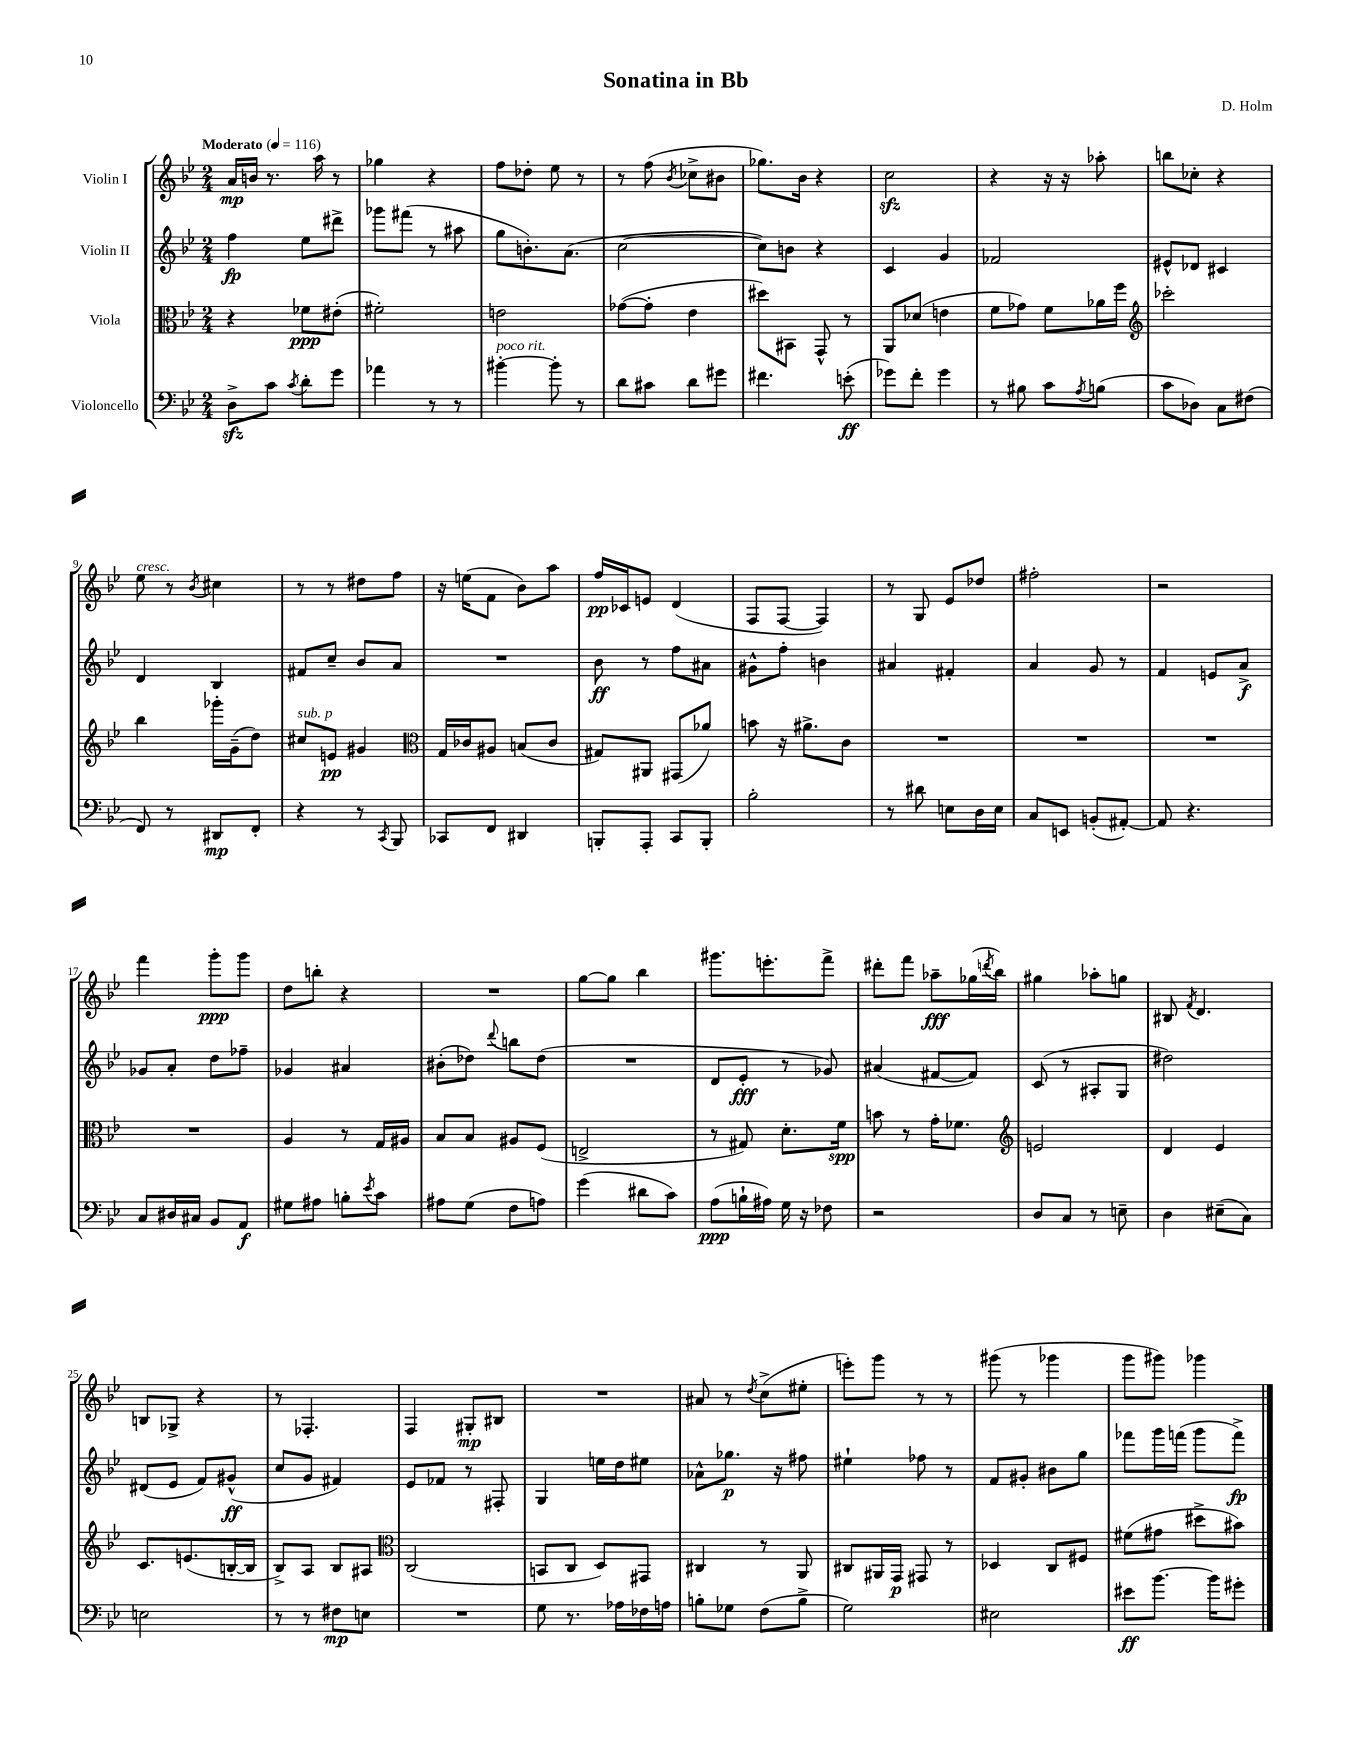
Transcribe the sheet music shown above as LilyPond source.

\header { title = "Sonatina in Bb" composer = "D. Holm" }
<<
\new StaffGroup <<
\new Staff = "s0" \with { instrumentName = "Violin I" } {
    \clef treble \key bes \major \numericTimeSignature \time 2/4 \tempo "Moderato" 4 = 116
    a'16\mp b'16 r8. a''16 r8 |
    ges''4 r4 |
    f''8 des''8-. ees''8 r8 |
    r8 f''8( \acciaccatura { bes'8 } ces''8-> bis'8 |
    ges''8.) bes'16 r4 |
    c''2\sfz |
    r4 r16 r16 aes''8-. |
    b''8 ces''8-. r4 |
    ees''8^\markup { \italic "cresc." } r8 \acciaccatura { bes'8 } cis''4 |
    r8 r8 dis''8 f''8 |
    r16 e''16( f'8 bes'8) a''8 |
    f''16\pp ces'16 e'8 d'4( |
    f8 f8~ f4) |
    r8 g8 ees'8 des''8 |
    fis''2-. |
    r2 |
    f'''4 g'''8-.\ppp g'''8 |
    d''8 b''8-. r4 |
    R2 |
    g''8~ g''8 bes''4 |
    gis'''8. e'''8.-. f'''8-> |
    dis'''8-. f'''8 aes''8--\fff ges''16( \acciaccatura { d'''8 } bes''16) |
    gis''4 aes''8-. g''8 |
    bis8 \acciaccatura { f'8 } d'4. |
    b8 ges8-> r4 |
    r8 fes4.-. |
    f4 gis8-.\mp bis8 |
    R2 |
    ais'8 r8 \acciaccatura { d''8 } c''8->( eis''8-. |
    e'''8-.) g'''8 r8 r8 |
    gis'''8( r8 ges'''4 |
    g'''8 gis'''8) ges'''4 \bar "|." |
}
\new Staff = "s1" \with { instrumentName = "Violin II" } {
    \clef treble \key bes \major \numericTimeSignature \time 2/4
    f''4\fp ees''8 dis'''8-> |
    ges'''8 fis'''8( r8 ais''8 |
    g''8 b'8.-.) a'8.( |
    c''2~ |
    c''8) b'8 r4 |
    c'4 g'4 |
    fes'2 |
    eis'8-^ des'8 cis'4 |
    d'4 bes4 |
    fis'8 c''8-- bes'8 a'8 |
    R2 |
    bes'8\ff r8 f''8 ais'8 |
    gis'8-^ f''8-. b'4 |
    ais'4 fis'4-. |
    a'4 g'8 r8 |
    f'4 e'8 a'8->\f |
    ges'8 a'8-. d''8 fes''8-- |
    ges'4 ais'4 |
    bis'8-.( des''8) \appoggiatura { d'''8 } b''8 des''8( |
    R2 |
    d'8 ees'8-.\fff r8 ges'8) |
    ais'4( fis'8~ fis'8) |
    c'8( r8 ais8-. g8 |
    dis''2) |
    dis'8( ees'8 f'8) gis'8-^\ff( |
    c''8 g'8 fis'4) |
    ees'8 fes'8 r8 fis8-. |
    g4 e''16 d''16 eis''8 |
    aes'8-^ ges''8.\p r16 fis''8 |
    eis''4-! fes''8 r8 |
    f'8 gis'8-. bis'8 g''8 |
    fes'''8 g'''16 f'''16( g'''8 f'''8->\fp) \bar "|." |
}
\new Staff = "s2" \with { instrumentName = "Viola" } {
    \clef alto \key bes \major \numericTimeSignature \time 2/4
    r4 fes'8\ppp eis'8-.( |
    fis'2-.) |
    e'2 |
    ges'8~( ges'8-. ees'4 |
    dis''8) bis,8 g,8-^ r8 |
    a,8 des'8( e'4 |
    f'8 ges'8) f'8 aes'16 f''16 |
    \clef treble ces'''2-. |
    bes''4 ges'''16-. g'16--( d''8) |
    cis''8^\markup { \italic "sub. p" } e'8\pp gis'4 |
    \clef alto g16 ces'16 ais8 b8( ces'8 |
    gis8) ais,8 gis,8( aes'8) |
    b'8 r16 ais'8.-> c'8 |
    R2 |
    R2 |
    R2 |
    R2 |
    a4 r8 g16 ais16 |
    bes8 bes8 ais8 f8( |
    e2-> |
    r8 gis8) d'8.-. f'16\spp |
    b'8 r8 g'16-. fes'8. |
    \clef treble e'2 |
    d'4 ees'4 |
    c'8. e'8.( b16~-. b16 |
    bes8->) a8 bes8 ais8 |
    \clef alto c2( |
    b,8 c8 d8) gis,8 |
    cis4 r8 a,8 |
    cis8 ais,16 g,16\p gis,8 r8 |
    des4 c8 fis8 |
    fis'8( gis'8 dis''8-> bis'8) \bar "|." |
}
\new Staff = "s3" \with { instrumentName = "Violoncello" } {
    \clef bass \key bes \major \numericTimeSignature \time 2/4
    d8->\sfz c'8 \acciaccatura { c'8 } d'8-. g'8 |
    aes'4 r8 r8 |
    bis'4~-.^\markup { \italic "poco rit." } bis'8-. r8 |
    d'8 cis'8 d'8 gis'8 |
    fis'4. e'8-.\ff( |
    ges'8) f'8-. ges'4 |
    r8 bis8 c'8 \acciaccatura { a8 } b8( |
    c'8 des8) c8 fis8( |
    f,8) r8 dis,8\mp f,8-. |
    r4 r8 \acciaccatura { c,8 } bes,,8 |
    ces,8 f,8 dis,4 |
    b,,8-. a,,8-. c,8 b,,8-. |
    bes2-. |
    r8 dis'8 e8 d16 e16 |
    c8 e,8 b,8-.( ais,8~-.) |
    ais,8 r4. |
    c8 dis16 cis16 bes,8 a,8\f |
    gis8 ais8 b8-. \acciaccatura { ees'8 } c'8 |
    ais8 g8( f8 a8) |
    g'4( dis'8 c'8) |
    a8\ppp( b16-! ais16) g16 r16 fes8 |
    r2 |
    d8 c8 r8 e8-- |
    d4 eis8--( c8) |
    e2 |
    r8 r8 fis8\mp e8 |
    R2 |
    g8 r8. aes16 fes16 a16 |
    b8-. ges8 f8( b8-> |
    g2) |
    eis2 |
    eis'8\ff bes'8.~ bes'16 gis'8-. \bar "|." |
}
>>
>>
